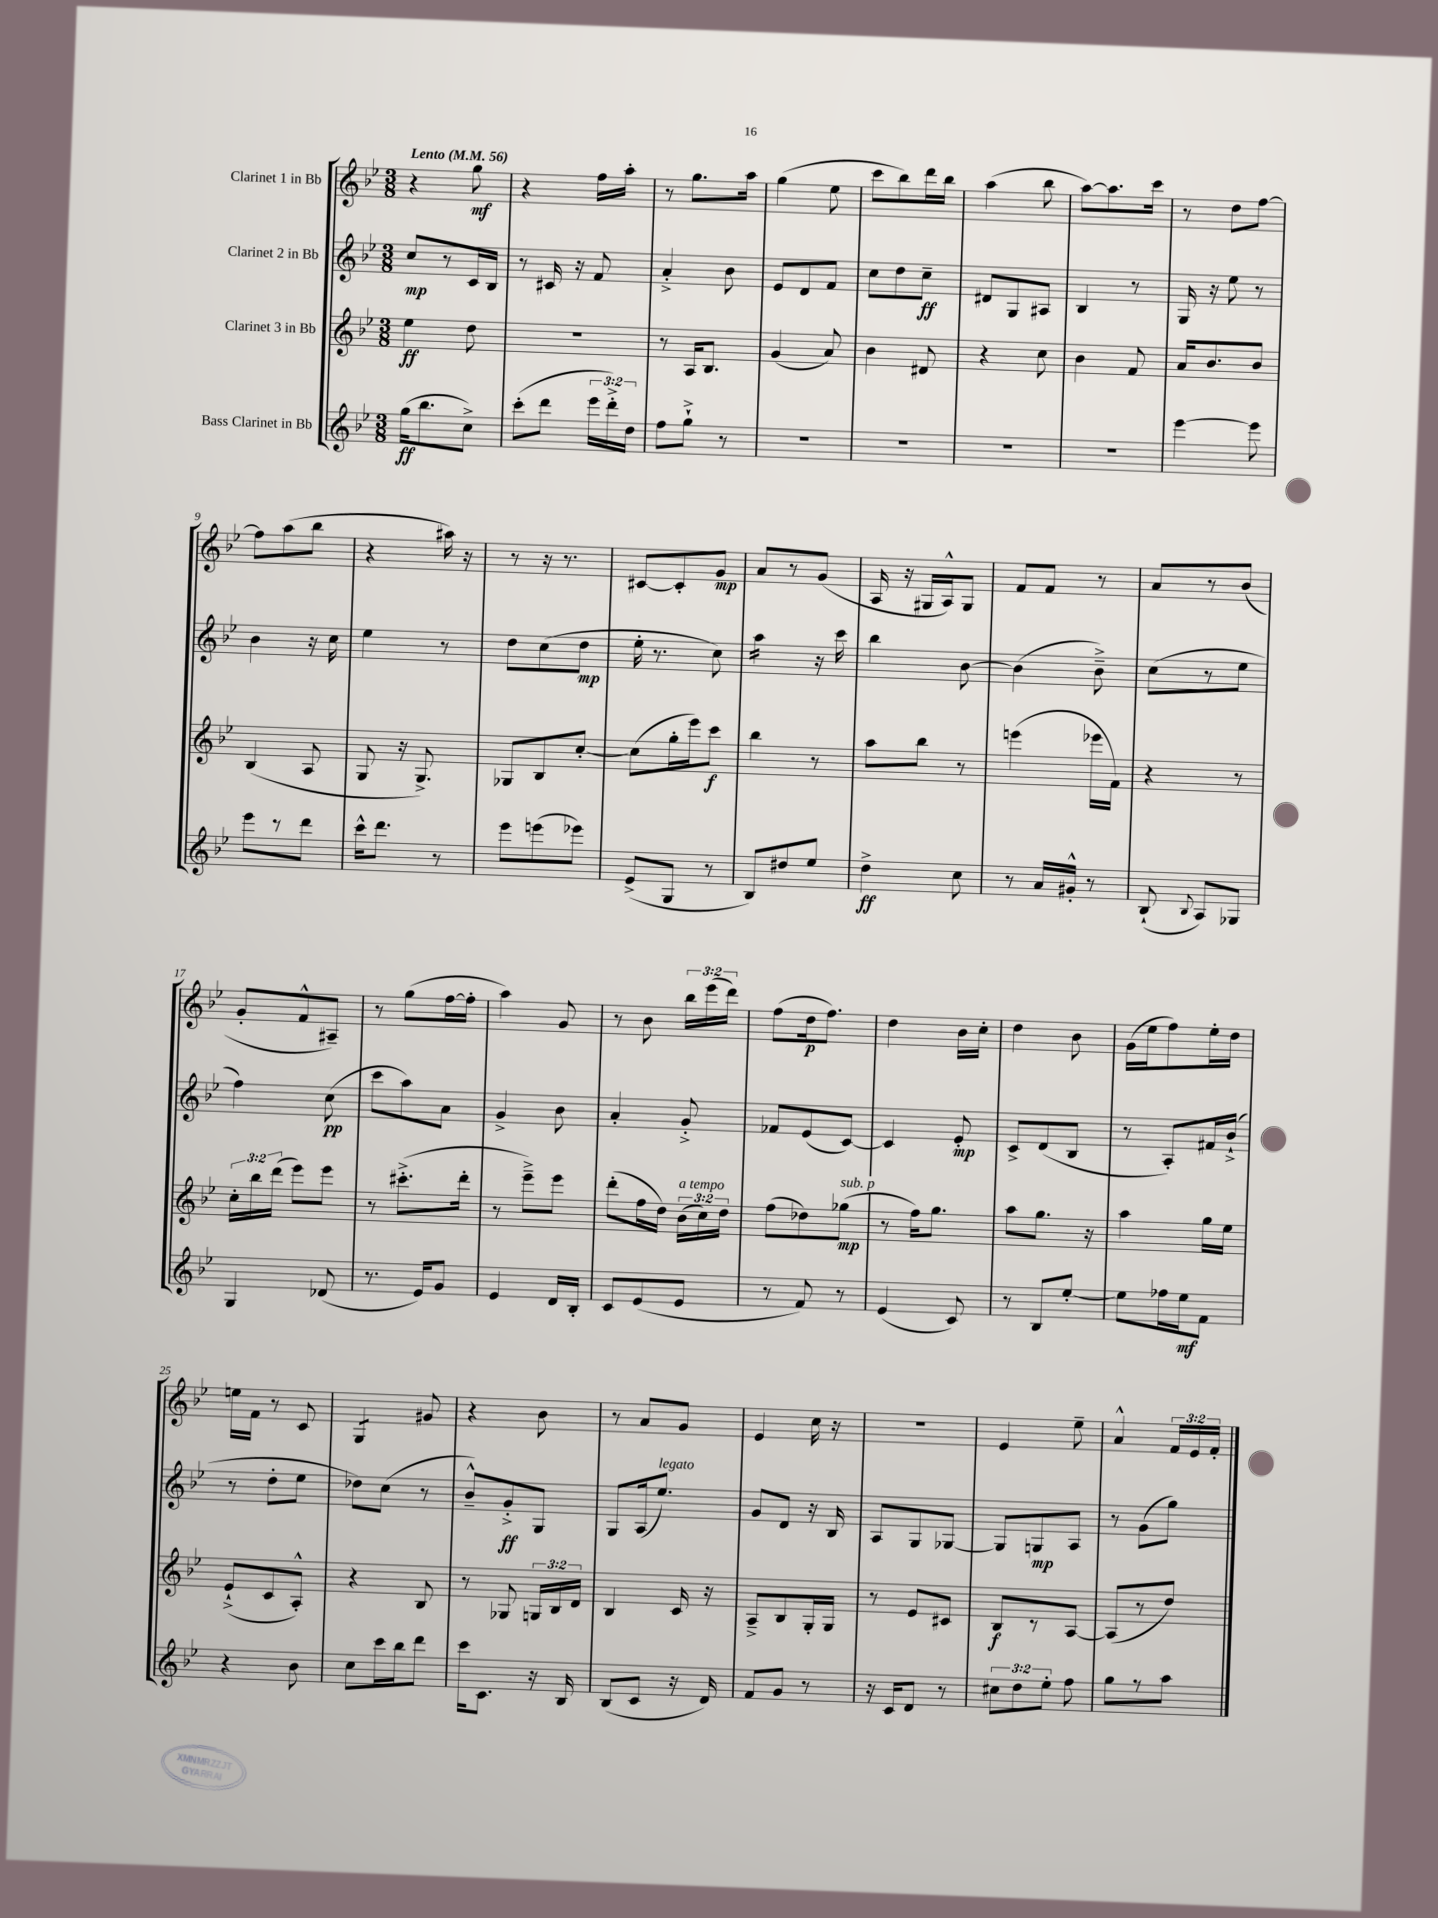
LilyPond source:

<<
\new StaffGroup <<
\new Staff = "s0" \with { instrumentName = "Clarinet 1 in Bb" } {
    \clef treble \key bes \major \numericTimeSignature \time 3/8 \override Staff.TupletNumber.text = #tuplet-number::calc-fraction-text \tempo "Lento" 4 = 56
    \autoBeamOff r4 g''8\mf |
    r4 f''16[ a''16]-. |
    r8 g''8.[ a''16] |
    g''4( ees''8 |
    c'''8[ bes''8) d'''16 bes''16] |
    a''4( bes''8 |
    a''8[~) a''8. c'''16] |
    r8 d''8[ f''8]~ |
    f''8[ a''8( bes''8] |
    r4 ais''16) r16 |
    r8 r16 r8. |
    cis'8[~ cis'8-. g'8]\mp |
    a'8[ r8 g'8]( |
    a16 r16 gis16[ a16-^) gis8] |
    f'8[ f'8] r8 |
    a'8[ r8 bes'8]( |
    g'8[-. f'8-^ ais8]--) |
    r8 g''8[( f''16~ f''16]-. |
    a''4) g'8 |
    r8 bes'8 \tuplet 3/2 { bes''16[ ees'''16( d'''16]) } |
    f''8[( d''16\p f''8.]) |
    d''4 bes'16[ c''16]-. |
    d''4 bes'8 |
    g'16[( ees''16 f''8) ees''16-. d''16] |
    e''16[ f'16] r8 c'8 |
    g4:8 gis'8 |
    r4 bes'8 |
    r8 a'8[ g'8] |
    ees'4 c''16 r16 |
    R4. |
    ees'4 ees''8-- |
    a'4-^ \tuplet 3/2 { f'16[ ees'16 f'16]-. } \bar "|." |
}
\new Staff = "s1" \with { instrumentName = "Clarinet 2 in Bb" } {
    \clef treble \key bes \major \numericTimeSignature \time 3/8
    \autoBeamOff c''8[\mp r8 c'16 bes16] |
    r8 cis'16 r16 f'8 |
    a'4-.-> bes'8 |
    ees'8[ d'8 f'8] |
    c''8[ d''8 c''8]--\ff |
    dis'8[ g8 ais8] |
    bes4 r8 |
    g16 r16 ees''8 r8 |
    bes'4 r16 c''16 |
    ees''4 r8 |
    d''8[ c''8( d''8]\mp |
    ees''16-. r8. c''8) |
    a''4:16 r16 c'''16 |
    bes''4 bes'8~ |
    bes'4( bes'8--->) |
    c''8[( r8 ees''8] |
    f''4) c''8\pp( |
    c'''8[ a''8) a'8] |
    g'4-> bes'8 |
    a'4-. g'8-.-> |
    fes'8[ ees'8( c'8]~) |
    c'4 ees'8-.\mp |
    c'8[-> d'8( bes8] |
    r8 a8[-.) fis'16 bes'16]-!->( |
    r8 d''8[-. ees''8] |
    des''8[) c''8]( r8 |
    bes'8[---^) g'8-.->\ff g8] |
    g8[ a16( ees''8.]^\markup { \italic "legato" }) |
    g'8[ d'8] r16 bes16 |
    a8[ g8 ges8]~ |
    ges8[ g8\mp a8] |
    r8 g'8[( g''8]) \bar "|." |
}
\new Staff = "s2" \with { instrumentName = "Clarinet 3 in Bb" } {
    \clef treble \key bes \major \numericTimeSignature \time 3/8 \override Staff.TupletNumber.text = #tuplet-number::calc-fraction-text
    \autoBeamOff ees''4\ff d''8 |
    R4. |
    r8 a16[ bes8.] |
    g'4( a'8) |
    bes'4 dis'8 |
    r4 c''8 |
    bes'4 f'8 |
    a'16[ bes'8. bes'8] |
    bes4( a8 |
    g8 r16 g8.->) |
    ges8[ bes8 c''8]~-. |
    c''8[( g''16-. ees'''16) c'''8]\f |
    bes''4 r8 |
    a''8[ bes''8] r8 |
    e'''4( ees'''16[ f'16]) |
    r4 r8 |
    \tuplet 3/2 { c''16[-. bes''16 d'''16]( } ees'''8[) ees'''8] |
    r8 cis'''8.[-.->( d'''16]-. |
    r8 ees'''8[--->) ees'''8] |
    d'''8[-.( f''16 d''16]) \tuplet 3/2 { bes'16[^\markup { \italic "a tempo" }( c''16) d''16] } |
    f''8[( des''8) ges''8]\mp^\markup { \italic "sub. p" }( |
    r8 f''16[) g''8.] |
    a''8[ g''8.] r16 |
    a''4 g''16[ ees''16] |
    ees'8[-!->( c'8 a8]-.-^) |
    r4 bes8 |
    r8 ges8 \tuplet 3/2 { g16[ bes16 d'16] } |
    bes4 c'16 r16 |
    a8[---> bes8 g16-. g16] |
    r8 ees'8[ cis'8] |
    bes8[\f r8 a8]~ |
    a8[( r8 d''8]) \bar "|." |
}
\new Staff = "s3" \with { instrumentName = "Bass Clarinet in Bb" } {
    \clef treble \key bes \major \numericTimeSignature \time 3/8 \override Staff.TupletNumber.text = #tuplet-number::calc-fraction-text
    \autoBeamOff g''16[\ff( bes''8. c''8]->) |
    c'''8[-.( d'''8] \tuplet 3/2 { ees'''16[ d'''16-.->) d''16] } |
    f''8[ g''8]-!-> r8 |
    R4. |
    R4. |
    R4. |
    R4. |
    ees'''4~ ees'''8 |
    ees'''8[ r8 d'''8] |
    c'''16[-^ d'''8.] r8 |
    ees'''8[ e'''8( ees'''8]) |
    ees'8[->( g8] r8 |
    bes8[) dis''8 ees''8] |
    d''4->\ff c''8 |
    r8 a'16[ gis'16]-.-^ r8 |
    bes8-!( \appoggiatura { bes8 } a8[) ges8] |
    g4 des'8( |
    r8. ees'16[) g'8] |
    ees'4 d'16[ bes16]-. |
    c'8[ ees'8( ees'8] |
    r8 f'8) r8 |
    ees'4( c'8) |
    r8 bes8[ ees''8]~-. |
    ees''8[ fes''16 ees''16\mf f'8] |
    r4 bes'8 |
    c''8[ c'''16 bes''16 d'''8] |
    c'''16[ c'8.] r16 bes16 |
    bes8[( c'8] r16 d'16) |
    f'8[ g'8] r8 |
    r16 c'16[ d'8] r8 |
    \tuplet 3/2 { cis''8[ d''8 ees''8]-. } f''8 |
    g''8[ r8 a''8] \bar "|." |
}
>>
>>
